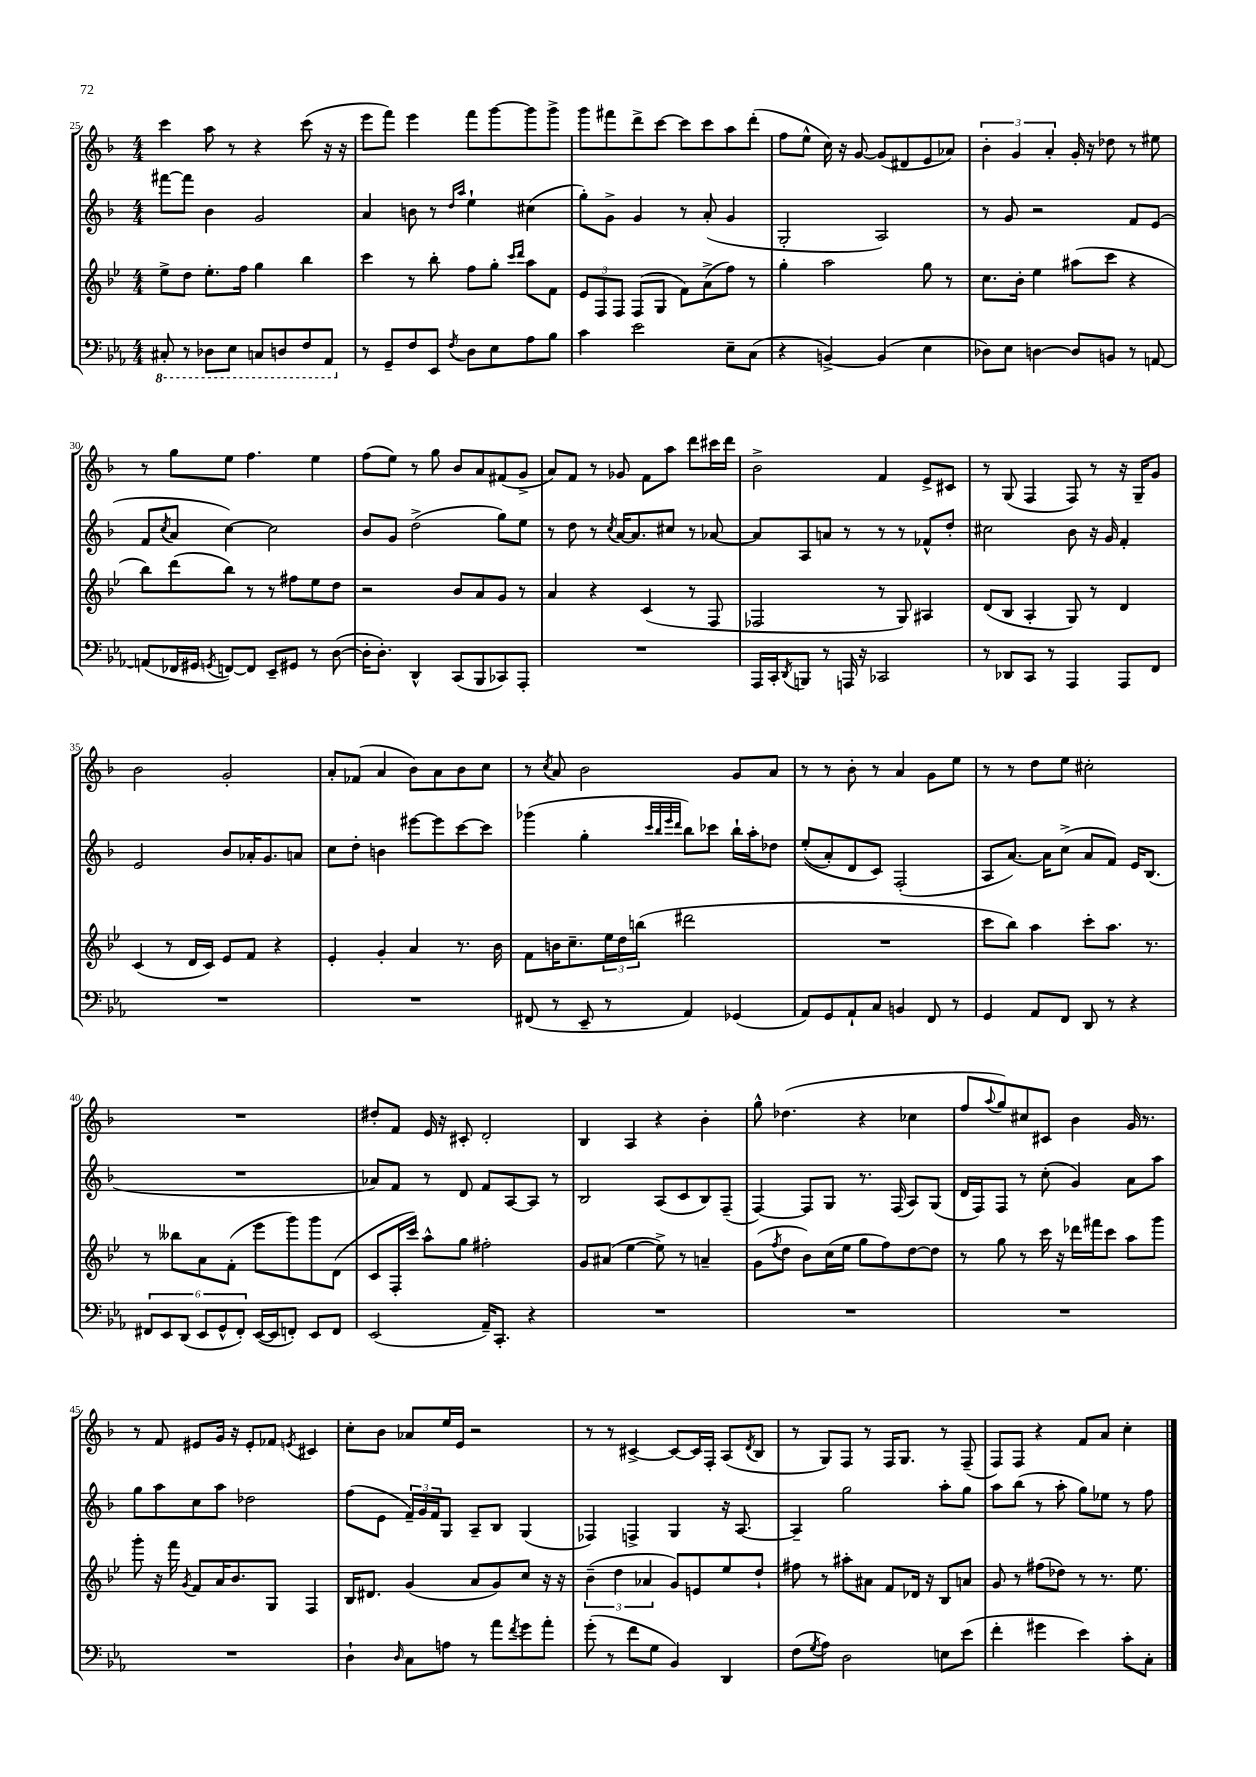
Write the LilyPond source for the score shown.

<<
\new StaffGroup <<
\new Staff = "s0" {
    \clef treble \key f \major \numericTimeSignature \time 4/4
    c'''4 a''8 r8 r4 c'''8( r16 r16 |
    e'''8 f'''8) e'''4 f'''8 g'''8~ g'''8 g'''8-> |
    g'''8 fis'''8 d'''8-> c'''8~ c'''8 c'''8 a''8 d'''8-.( |
    f''8 e''8-^ c''16) r16 g'8~ g'8( dis'8 e'8 aes'8) |
    \tuplet 3/2 { bes'4-. g'4 a'4-. } g'16-. r16 des''8 r8 eis''8 |
    r8 g''8 e''8 f''4. e''4 |
    f''8( e''8) r8 g''8 bes'8 a'8 fis'8( g'8-> |
    a'8) f'8 r8 ges'8 f'8 a''8 d'''8 cis'''16 d'''16 |
    bes'2-> f'4 e'8-> cis'8 |
    r8 g8( f4 f8) r8 r16 g16-- g'8 |
    bes'2 g'2-. |
    a'8-. fes'8( a'4 bes'8) a'8 bes'8 c''8 |
    r8 \acciaccatura { c''8 } a'8 bes'2 g'8 a'8 |
    r8 r8 bes'8-. r8 a'4 g'8 e''8 |
    r8 r8 d''8 e''8 cis''2-. |
    R1 |
    dis''8-. f'8 e'16 r16 cis'8-. d'2-. |
    bes4 a4 r4 bes'4-. |
    g''8-^ des''4.( r4 ces''4 |
    f''8 \appoggiatura { a''8 } g''8) cis''8 cis'8 bes'4 g'16 r8. |
    r8 f'8 eis'8 g'16 r16 eis'8-. fes'8 \acciaccatura { e'8 } cis'4 |
    c''8-. bes'8 aes'8 e''16 e'16 r2 |
    r8 r8 cis'4~-> cis'8~ cis'16 f16-. a8( \acciaccatura { d'8 } bes8 |
    r8 g8) f8 r8 f16 g8. r8 f8--( |
    f8) f8 r4 f'8 a'8 c''4-. \bar "|." |
}
\new Staff = "s1" {
    \clef treble \key f \major \numericTimeSignature \time 4/4
    fis'''8~ fis'''8 bes'4 g'2 |
    a'4 b'8 r8 \grace { d''16 a''16 } e''4-! cis''4( |
    g''8-.) g'8-> g'4 r8 a'8-.( g'4 |
    g2-. a2) |
    r8 g'8 r2 f'8 e'8( |
    f'8 \acciaccatura { c''8 } a'8 c''4~) c''2 |
    bes'8 g'8 d''2->( g''8) e''8 |
    r8 d''8 r8 \acciaccatura { c''8 } a'16~ a'8. cis''8 r8 aes'8~ |
    aes'8 a8 a'8 r8 r8 r8 fes'8-^ d''8-. |
    cis''2 bes'8 r16 g'16 f'4-. |
    e'2 bes'8 aes'16-. g'8. a'8 |
    c''8 d''8-. b'4 eis'''8~ eis'''8 c'''8~ c'''8 |
    ges'''4( g''4-. \grace { c'''32 bes''32 e'''32 d'''32 } bes''8) ces'''8 bes''16-! a''16-. des''8 |
    e''8-.(\( a'8-.) d'8 c'8\) f2-.( |
    a8 a'8.~) a'16 c''8->( a'8 f'8) e'16 bes8.( |
    R1 |
    aes'8) f'8 r8 d'8 f'8 a8~ a8 r8 |
    bes2 a8( c'8 bes8) f8--( |
    f4~) f8 g8 r8. f16( a8) g8( |
    d'16 f16) f8 r8 c''8-.( g'4) a'8 a''8 |
    g''8 a''8 c''8 a''8 des''2 |
    f''8( e'8 \tuplet 3/2 { f'16--) g'16 f'16 } g8 a8-- bes8 g4( |
    fes4) f4-> g4 r16 a8.~ |
    a4-- g''2 a''8-. g''8 |
    a''8 bes''8( r8 a''8-. g''8) ees''8 r8 f''8 \bar "|." |
}
\new Staff = "s2" {
    \clef treble \key bes \major \numericTimeSignature \time 4/4
    ees''8-> d''8 ees''8.-. f''16 g''4 bes''4 |
    c'''4 r8 bes''8-. f''8 g''8-. \grace { c'''16 d'''16 } a''8 f'8 |
    \tuplet 3/2 { ees'8 f8 f8 } f8( g8 f'8) a'8->( f''8) r8 |
    g''4-. a''2 g''8 r8 |
    c''8. bes'16-. ees''4 ais''8( c'''8 r4 |
    bes''8) d'''8( bes''8) r8 r8 fis''8 ees''8 d''8 |
    r2 bes'8 a'8 g'8 r8 |
    a'4 r4 c'4( r8 f8 |
    fes2 r8 g8) ais4 |
    d'8( bes8 a4-. g8) r8 d'4 |
    c'4( r8 d'16 c'16) ees'8 f'8 r4 |
    ees'4-. g'4-. a'4 r8. bes'16 |
    f'8 b'16 c''8.-- \tuplet 3/2 { ees''16 d''16 b''16( } dis'''2 |
    R1 |
    c'''8 bes''8) a''4 c'''8-. a''8. r8. |
    r8 beses''8 a'8 f'8-.( ees'''8 g'''8) g'''8 d'8( |
    c'8 f16-. c'''16) a''8-^ g''8 fis''2-. |
    g'8 ais'8( ees''4~ ees''8->) r8 a'4-- |
    g'8( \acciaccatura { f''8 } d''8 bes'8) c''16( ees''16 g''8 f''8) d''8~ d''8 |
    r8 g''8 r8 c'''16 r16 des'''16 fis'''16 c'''8 a''8 g'''8 |
    g'''8-. r16 f'''16 \acciaccatura { g'8 } f'8 a'16 bes'8. g8 f4 |
    bes16 dis'8. g'4( a'8 g'8) c''8 r16 r16 |
    \tuplet 3/2 { bes'4--( d''4 aes'4 } g'8) e'8 ees''8 d''8-! |
    fis''8 r8 ais''8-. ais'8 f'8 des'16 r16 bes8 a'8 |
    g'8 r8 fis''8( des''8) r8 r8. ees''8. \bar "|." |
}
\new Staff = "s3" {
    \clef bass \key ees \major \numericTimeSignature \time 4/4
    \ottava #-1 cis,8-. r8 des,8 ees,8 c,8 d,8 f,8 aes,,8 \ottava #0 |
    r8 g,8-- f8 ees,8 \acciaccatura { f8 } d8 ees8 aes8 bes8 |
    c'4 ees'2 ees8-- c8( |
    r4 b,4~->) b,4( ees4 |
    des8) ees8 d4~ d8 b,8 r8 a,8~ |
    a,8( fes,16 gis,16 \acciaccatura { g,8 } f,8~) f,8 ees,8-- gis,8 r8 d8~( |
    d16-. d8.-.) d,4-^ c,8( bes,,8 ces,8) aes,,8-. |
    R1 |
    aes,,16 c,16-. \acciaccatura { d,8 } b,,8 r8 a,,16 r16 ces,2 |
    r8 des,8 c,8 r8 aes,,4 aes,,8 f,8 |
    R1 |
    R1 |
    fis,8( r8 ees,8-- r8 aes,4) ges,4( |
    aes,8) g,8 aes,8-! c8 b,4 f,8 r8 |
    g,4 aes,8 f,8 d,8 r8 r4 |
    \tuplet 6/4 { fis,8 ees,8 d,8( ees,8 g,8-^ fis,8-.) } ees,16~( ees,16 f,8-.) ees,8 f,8 |
    ees,2( aes,16--) c,8.-. r4 |
    R1 |
    R1 |
    R1 |
    R1 |
    d4-! \grace { d16 } c8 a8 r8 aes'8 \acciaccatura { f'8 } g'8 aes'8-. |
    g'8-.( r8 f'8 g8 bes,4) d,4 |
    f8( \acciaccatura { g8 } aes8) d2 e8 ees'8( |
    f'4-. gis'4 ees'4) c'8-. c8-. \bar "|." |
}
>>
>>
\layout { \context { \Score currentBarNumber = #25 } }
